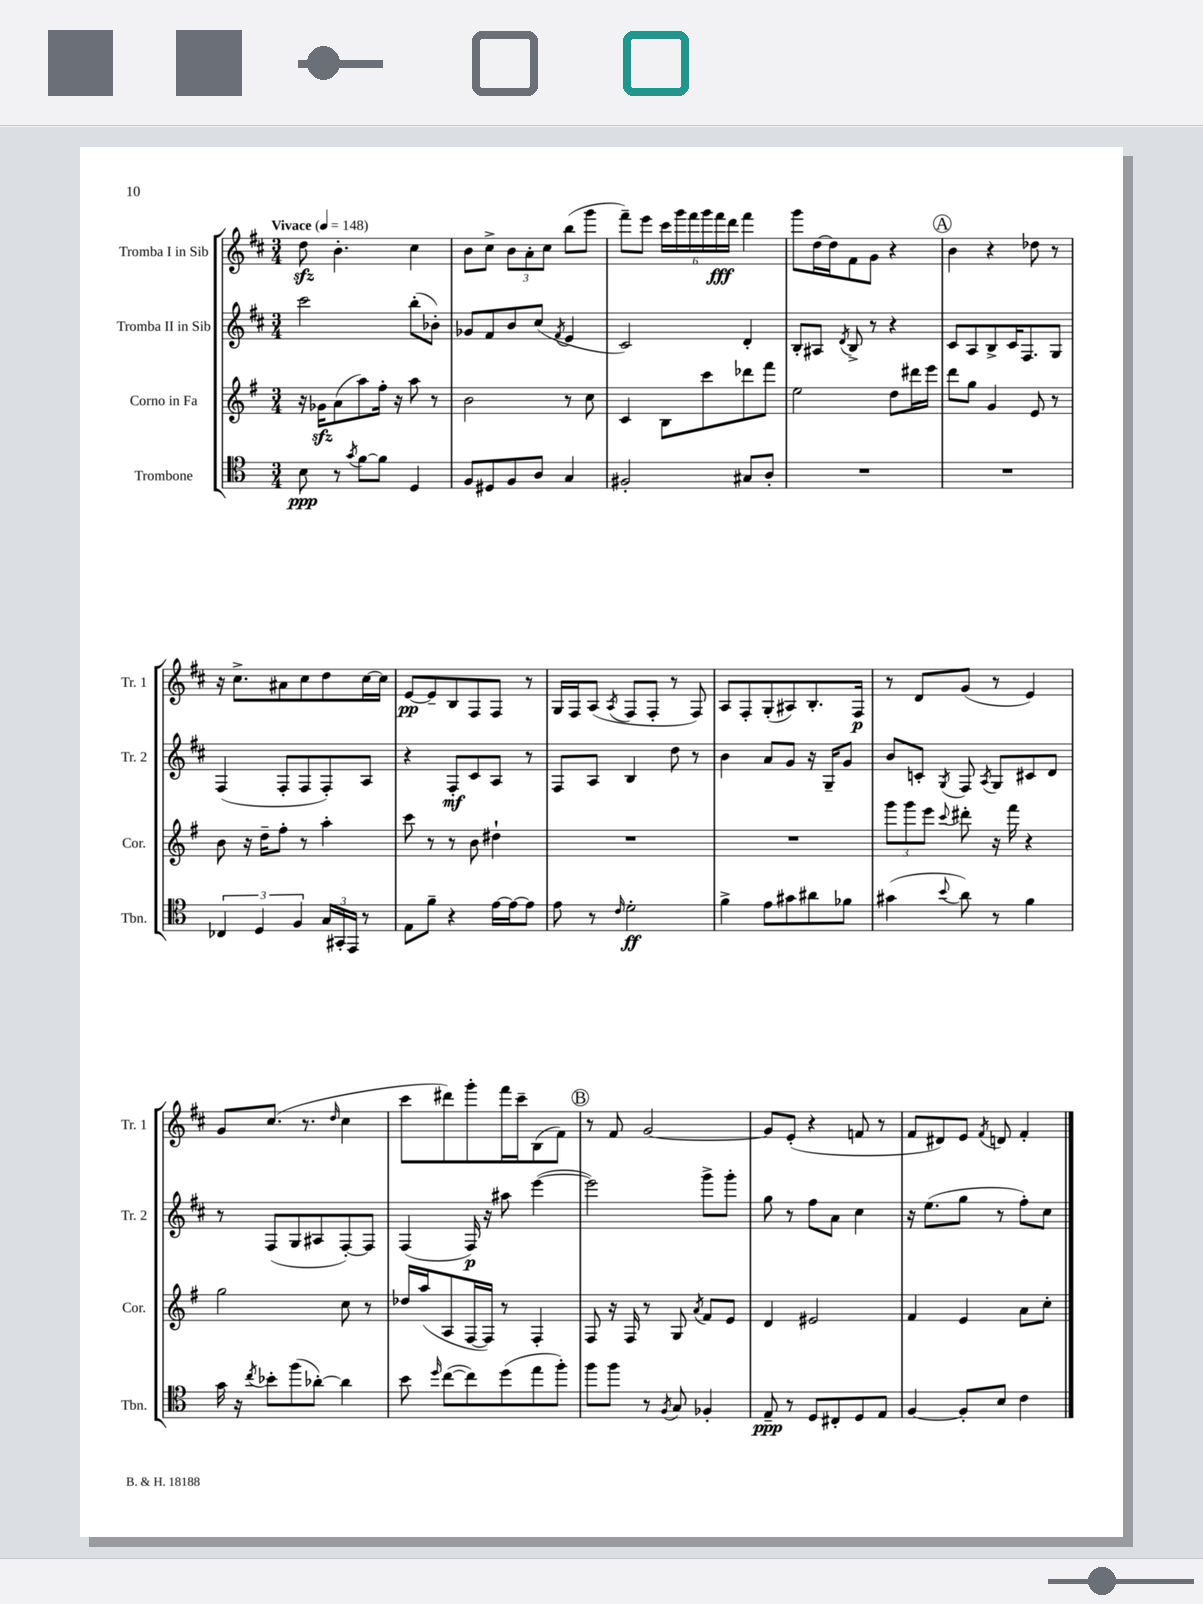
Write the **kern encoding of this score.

**kern	**kern	**kern	**kern
*staff4	*staff3	*staff2	*staff1
*clefC4	*clefG2	*clefG2	*clefG2
*k[]	*k[f#]	*k[f#c#]	*k[f#c#]
*M3/4	*M3/4	*M3/4	*M3/4
*MM148	*MM148	*MM148	*MM148
8B	16r	2ccc#	8dd
.	16g-	.	.
8r	(8a	.	4.b'
8qg	.	.	.
[8f	8aa)	.	.
8f]	16ff#'	.	.
.	16r	.	.
4D	8aa	(8bb'	4cc#
.	8r	8b-')	.
=	=	=	=
8F	2b	8g-	8b
8D#	.	8f#	8cc#^
8F	.	8b	12b
.	.	.	12a'
8A	.	(8cc#	.
.	.	.	12cc#
.	.	8qf#	.
4G	8r	4e	(8bb
.	8cc	.	8ggg
=	=	=	=
2F#'	4c	2c#)	8fff#~)
.	.	.	8eee
.	8B	.	24ccc#
.	.	.	24ggg
.	.	.	24fff#
.	8ccc	.	24ggg
.	.	.	24fff#
.	.	.	24ddd
8G#	8ddd-	4d'	4fff#
8A'	8fff#	.	.
=	=	=	=
2.r	2ee	8B'	8ggg
.	.	8A#	[16dd
.	.	.	16dd]
.	.	8qd	.
.	.	8B^	8f#
.	.	8r	8g
.	8dd	4r	4r
.	16ddd#	.	.
.	16eee	.	.
=	=	=	=
2.r	8ddd	8c#	4b
.	8gg	8A	.
.	4g	8B^	4r
.	.	16c#	.
.	.	8.F#	.
.	8e	.	8dd-
.	8r	8G	8r
=	=	=	=
6C-	8b	(4F#	16r
.	.	.	8.cc#^
.	16r	.	.
6D	.	.	.
.	16dd~	.	.
.	8ff#'	8F#'	8a#
6F	.	.	.
.	8r	8F#	8cc#
24G	4aa'	8F#')	8dd
24GG#'	.	.	.
24EE	.	.	.
8r	.	8A	[16cc#
.	.	.	16cc#]
=	=	=	=
8E	8ccc	4r	[8e
8f~	8r	.	8e~]
4r	8r	8F#'	8B
.	8b	8c#	8F#
[16e	4dd#`	8A	8F#
16e_	.	.	.
8e]	.	8r	8r
=	=	=	=
8e	2.r	8F#	16G
.	.	.	16F#
8r	.	8A	(8A
16qqc	.	.	8qA
2d'	.	4B	8F#
.	.	.	8F#'
.	.	8dd	8r
.	.	8r	8F#)
=	=	=	=
4f^	2.r	4b	8A
.	.	.	8F#'
8e	.	8a	(8G'
8g#	.	8g	8A#)
8a#	.	16r	8.B'
.	.	16G~	.
8f-	.	8g	.
.	.	.	16F#
=	=	=	=
(4g#	12ggg	8b	8r
.	12ggg	.	.
.	.	8c'	8d
.	12eee	.	.
8qqb	8qqccc	8qG	.
8a)	8ddd#'	8F#	(8g
.	.	8qA	.
8r	16r	8G	8r
.	16fff#	.	.
4f	4r	8c#	4e)
.	.	8d	.
=	=	=	=
16g	2gg	8r	8g
16r	.	.	.
8qcc	.	.	.
8b-'	.	(8F#	(8.cc#
(8ff	.	8G	.
.	.	.	8.r
[8a-')	.	8A#	.
.	.	.	16qqdd
4a-]	8cc	[8F#')	4cc#
.	8r	8F#]	.
=	=	=	=
8b	16dd-	(4F#	8ccc#
.	(16aa	.	.
16qqdd	.	.	.
([8cc	8A	.	8ddd#)
8cc])	[16F#	16F#)	8ggg'
.	16F#])	16r	.
(8dd	8r	8aa#	16fff#
.	.	.	16ccc#~
8ee	4F#'	([4eee	(8B
8ff')	.	.	8f#)
=	=	=	=
8ff	8F#	2eee])	8r
8ff	16r	.	8f#
.	16F#	.	.
8r	8r	.	[2g
8qF	.	.	.
8G	8G	.	.
.	8qa	.	.
4F-'	8f#	8ggg^	.
.	8e	8ggg'	.
=	=	=	=
8E~	4d	8gg	8g]
8r	.	8r	(8e'
8D	2e#	8ff#	4r
8C#'	.	8a	.
8D	.	4cc#	8f
8E	.	.	8r
=	=	=	=
[4F	4f#	16r	8f#
.	.	(8.ee	.
.	.	.	8d#)
8F']	4e	8gg	8e
.	.	.	8qf#
8B	.	8r	8d
4c	8a	8ff#')	4f#'
.	8cc'	8cc#	.
==	==	==	==
*-	*-	*-	*-
